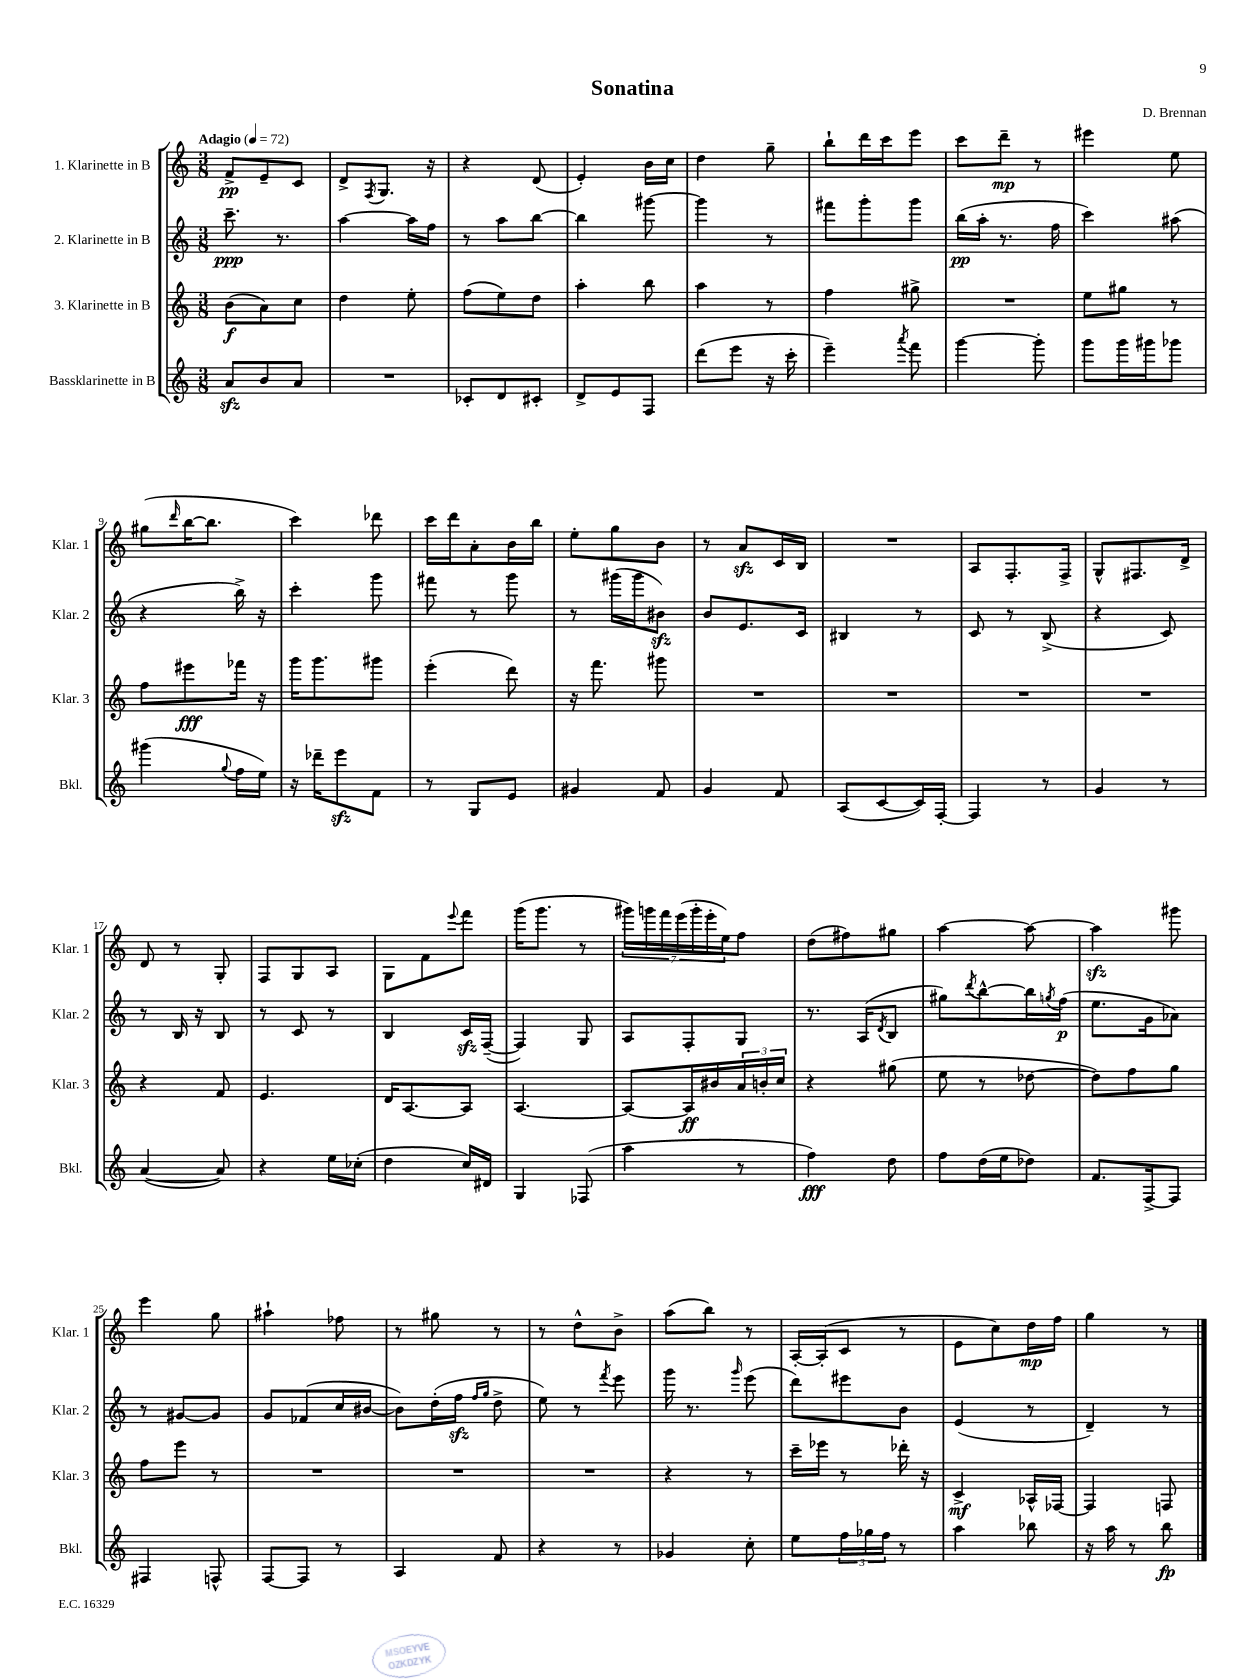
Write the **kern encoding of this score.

**kern	**kern	**kern	**kern
*staff4	*staff3	*staff2	*staff1
*clefG2	*clefG2	*clefG2	*clefG2
*k[]	*k[]	*k[]	*k[]
*M3/8	*M3/8	*M3/8	*M3/8
*MM72	*MM72	*MM72	*MM72
8a	(8b	8.ccc~	8f^
8b	8a)	.	8e~
.	.	8.r	.
8a	8cc	.	8c
=	=	=	=
4.r	4dd	[4aa	8d^
.	.	.	8qF
.	.	.	8.G
.	8ee'	16aa]	.
.	.	16ff	16r
=	=	=	=
8c-'	(8ff	8r	4r
8d	8ee)	8aa	.
8c#'	8dd	[8bb	(8d
=	=	=	=
8d^	4aa'	4bb]	4e')
8e	.	.	.
8F	8bb	[8ggg#	16b
.	.	.	16cc
=	=	=	=
(8ddd	4aa	4ggg#]	4dd
8eee	.	.	.
16r	8r	8r	8gg~
16ccc'	.	.	.
=	=	=	=
4eee~)	4ff	8fff#	8bb`
.	.	8ggg'	16ddd
.	.	.	16ccc
8qaaa	.	.	.
8fff	8gg#^	8ggg	8eee
=	=	=	=
[4ggg	4.r	(16bb	8ccc
.	.	16aa'	.
.	.	8.r	8ddd~
8ggg']	.	.	8r
.	.	16ff	.
=	=	=	=
8ggg	8ee	4ccc)	4eee#
16ggg	8gg#	.	.
16ggg#	.	.	.
8ggg-	8r	(8aa#	8ee
=	=	=	=
(4ggg#	8ff	4r	(8gg#
.	.	.	16qqddd
.	8eee#	.	[16bb
.	.	.	8.bb]
8qqgg	.	.	.
16ff	16fff-	16bb^)	.
16ee)	16r	16r	.
=	=	=	=
16r	16ggg	4ccc'	4ccc)
16ddd-~	8.ggg	.	.
8eee	.	.	.
8f	8ggg#	8ggg	8ddd-
=	=	=	=
8r	(4eee'	8fff#	16ccc
.	.	.	16ddd
8G	.	8r	8a'
8e	8ddd)	8ggg	16b
.	.	.	16bb
=	=	=	=
4g#	16r	8r	8ee'
.	8.fff	.	.
.	.	(16ggg#	8gg
.	.	16ggg#	.
8f	8ggg#	8b#)	8b
=	=	=	=
4g	4.r	8b	8r
.	.	8.e	8a
8f	.	.	16c
.	.	16c	16B
=	=	=	=
(8A	4.r	4B#	4.r
[8c	.	.	.
16c])	.	8r	.
[16F'	.	.	.
=	=	=	=
4F]	4.r	8c	8A
.	.	8r	8.F'
8r	.	(8B^	.
.	.	.	16F^
=	=	=	=
4g	4.r	4r	8G^^
.	.	.	8.F#
8r	.	8c)	.
.	.	.	16d^
=	=	=	=
([4a	4r	8r	8d
.	.	16B	8r
.	.	16r	.
8a])	8f	8B	8G'
=	=	=	=
4r	4.e	8r	8F
.	.	8c	8G
16ee	.	8r	8A
(16cc-'	.	.	.
=	=	=	=
4dd	16d	4B	8G
.	[8.A	.	.
.	.	.	8f
.	.	.	8qqeee
16cc)	8A]	16c	8fff
16d#	.	([16F~	.
=	=	=	=
4G	[4.A	4F])	(16ggg
.	.	.	8.ggg
(8F-	.	8G	8r
=	=	=	=
4aa	8A_	8A	28ggg#)
.	.	.	28ggg
.	.	.	28fff
.	.	.	(28eee
.	16A]	8F'	.
.	.	.	28ggg'
.	.	.	28eee'
.	16b#	.	.
.	.	.	28ee)
8r	24a	8G	8ff
.	24b'	.	.
.	24cc	.	.
=	=	=	=
4ff)	4r	8.r	(8dd
.	.	.	8ff#)
.	.	(16A	.
.	.	8qd	.
8dd	(8gg#	8B	8gg#
=	=	=	=
8ff	8ee	8gg#)	[4aa
.	.	8qddd	.
(16dd	8r	[8bb^^	.
16ee	.	.	.
8dd-)	[8dd-	16bb]	8aa_
.	.	8qgg	.
.	.	(16ff	.
=	=	=	=
8.f	8dd-])	8.ee	4aa]
.	8ff	.	.
[16F^	.	16g	.
8F]	8gg	8a-)	8ggg#
=	=	=	=
4F#	8ff	8r	4eee
.	8eee	[8g#	.
8F^^	8r	8g#]	8gg
=	=	=	=
[8F	4.r	8g	4aa#`
8F]	.	(8f-	.
8r	.	16cc	8ff-
.	.	[16b#	.
=	=	=	=
4A	4.r	8b#])	8r
.	.	(16dd'	8gg#
.	.	16ff	.
.	.	16qqff	.
.	.	16qqgg	.
8f	.	8dd^	8r
=	=	=	=
4r	4.r	8ee)	8r
.	.	8r	8dd^^
.	.	8qfff	.
8r	.	8eee	8b^
=	=	=	=
4g-	4r	16ggg	(8aa
.	.	8.r	.
.	.	.	8bb)
.	.	16qqggg	.
8cc'	8r	(8eee	8r
=	=	=	=
8ee	16ccc~	8ddd)	[16A'
.	16eee-	.	(16A']
24ff	8r	8eee#	8c
24gg-	.	.	.
24ff	.	.	.
8r	16ddd-'	8b	8r
.	16r	.	.
=	=	=	=
4aa	4c^	(4e	8e
.	.	.	8cc)
8bb-	16A-^^	8r	16dd
.	[16F-	.	16ff
=	=	=	=
16r	4F-]	4d~)	4gg
16aa	.	.	.
8r	.	.	.
8bb	8F	8r	8r
==	==	==	==
*-	*-	*-	*-
